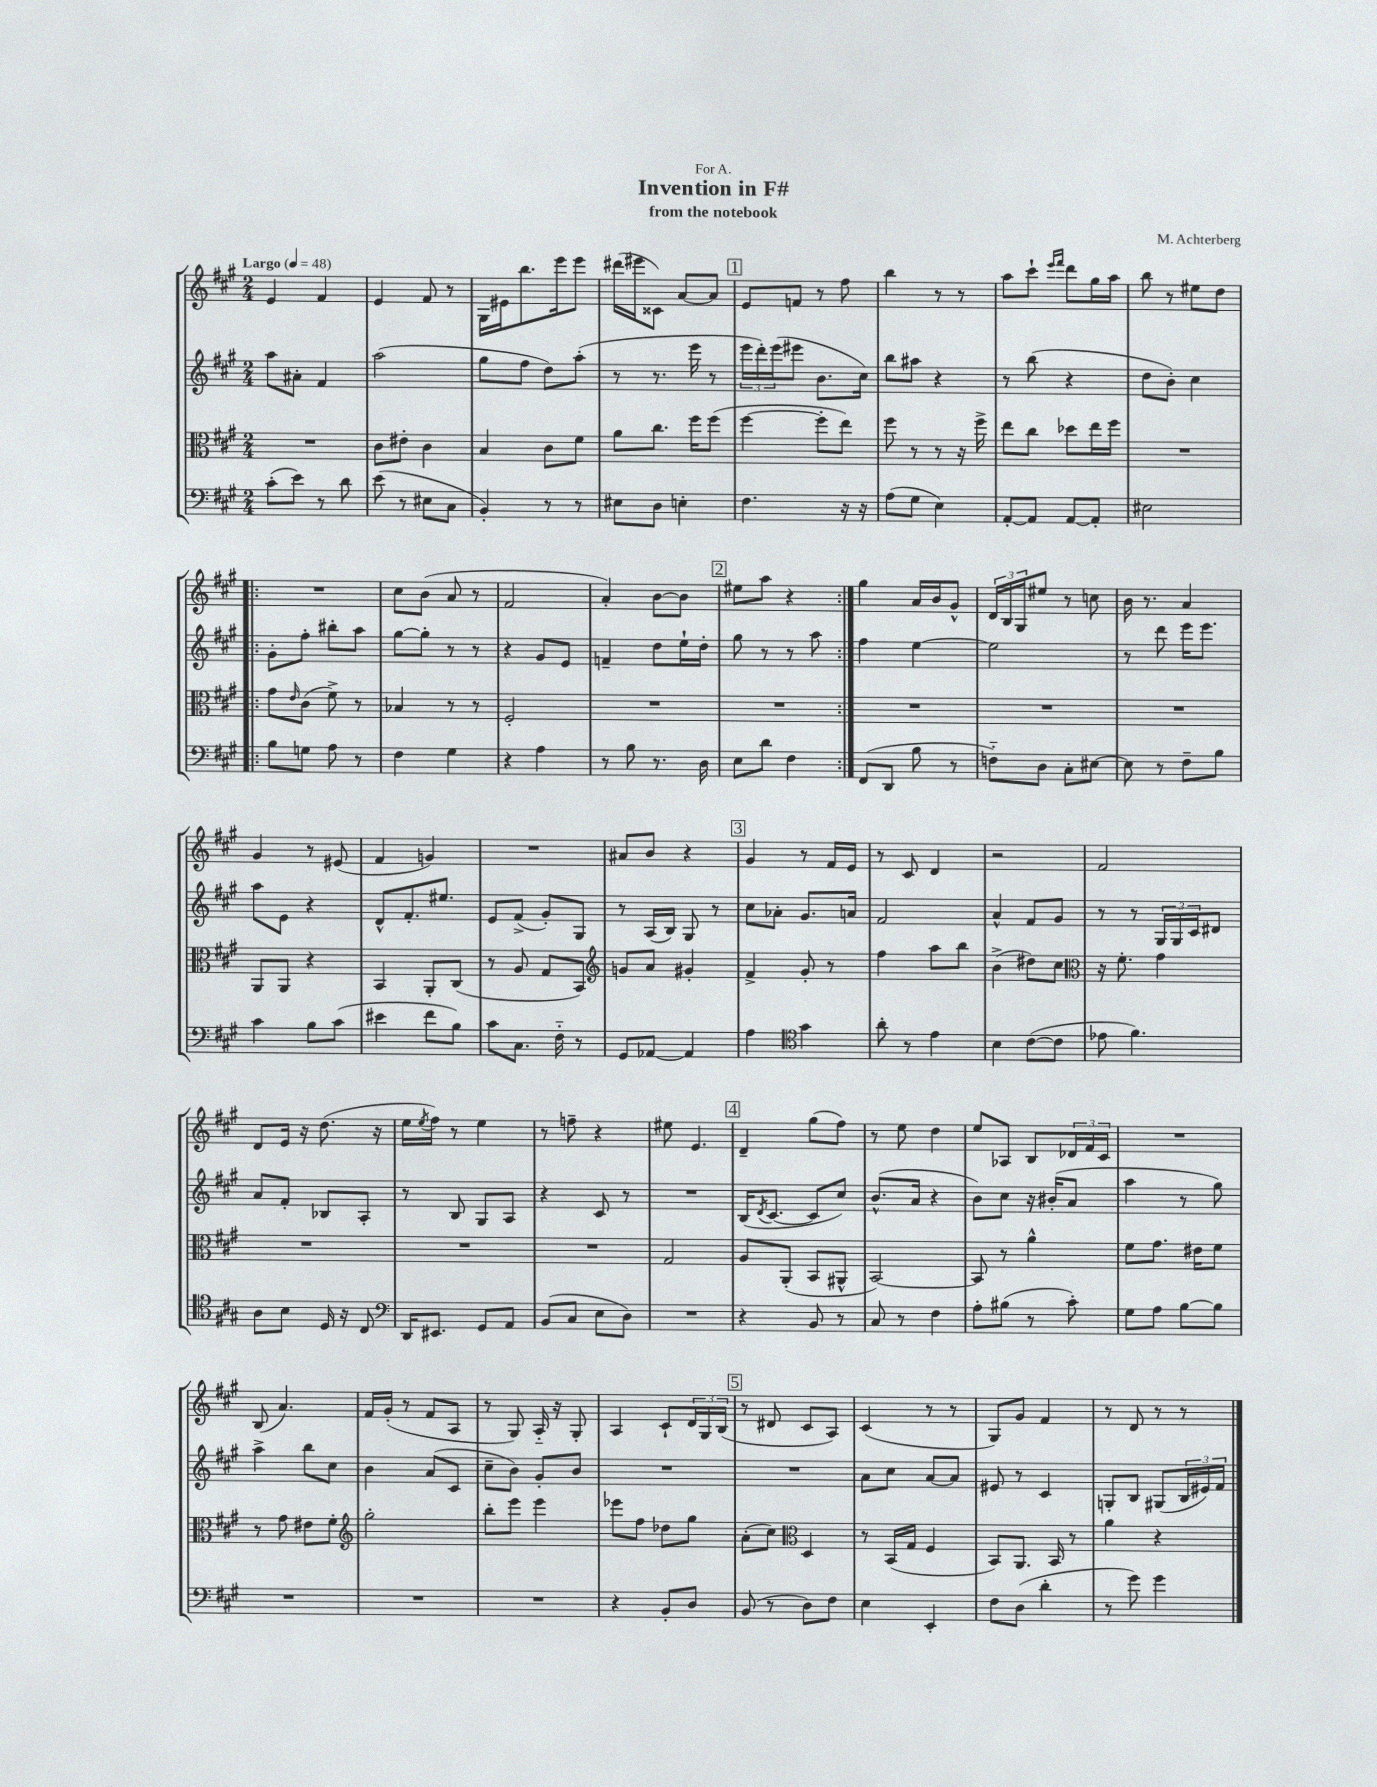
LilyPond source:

\header { title = "Invention in F#" composer = "M. Achterberg" subtitle = "from the notebook" dedication = "For A." }
<<
\new StaffGroup <<
\new Staff = "s0" {
    \clef treble \key a \major \numericTimeSignature \time 2/4 \tempo "Largo" 4 = 48
    e'4 fis'4 |
    e'4 fis'8 r8 |
    gis16 eis'16 b''8. e'''16 e'''8 |
    dis'''16( eis'''16 cisis'8) a'8~ a'8 |
    \mark \markup { \box "1" } e'8 f'8 r8 fis''8 |
    b''4 r8 r8 |
    a''8 cis'''8-! \grace { e'''16 fis'''16 } d'''8 gis''16 a''16 |
    b''8 r8 eis''8 d''8 |
    \repeat volta 2 { R2 |
    cis''8 b'8( a'8 r8 |
    fis'2 |
    a'4-.) b'8~ b'8 |
    \mark \markup { \box "2" } eis''8 a''8 r4 | }
    gis''4 a'16 b'16 gis'8-^ |
    \tuplet 3/2 { d'16 b16 gis16 } eis''8 r8 c''8 |
    b'16 r8. a'4 |
    gis'4 r8 eis'8( |
    fis'4 g'4) |
    R2 |
    ais'8 b'8 r4 |
    \mark \markup { \box "3" } gis'4 r8 fis'16 e'16 |
    r8 cis'8 d'4 |
    r2 |
    fis'2 |
    d'8 e'16 r16 d''8.( r16 |
    e''16 \acciaccatura { e''8 } fis''16) r8 e''4 |
    r8 f''8-- r4 |
    eis''8 e'4. |
    \mark \markup { \box "4" } d'4-- gis''8( fis''8) |
    r8 e''8 d''4 |
    e''8 aes8 b8 \tuplet 3/2 { des'16 fis'16 cis'16 } |
    R2 |
    b8( a'4.) |
    fis'16 gis'16-.( r8 fis'8 a8 |
    r8 gis8) a16-_ r16 gis8-. |
    a4 cis'8-! \tuplet 3/2 { d'16 gis16 b16( } |
    \mark \markup { \box "5" } r8 dis'8 cis'8 a8) |
    cis'4( r8 r8 |
    gis8) gis'8 fis'4 |
    r8 d'8 r8 r8 \bar "|." |
}
\new Staff = "s1" {
    \clef treble \key a \major \numericTimeSignature \time 2/4
    a''8 ais'8-. fis'4 |
    a''2( |
    gis''8 fis''8 d''8) a''8-.( |
    r8 r8. e'''16 r8 |
    \mark \markup { \box "1" } \tuplet 3/2 { e'''16 d'''16-.) e'''16( } eis'''8 b'8. cis''16) |
    b''8 ais''8 r4 |
    r8 b''8( r4 |
    d''8 b'8-.) cis''4 |
    \repeat volta 2 { gis'8-. fis''8-. bis''8-. a''8 |
    gis''8~ gis''8-. r8 r8 |
    r4 gis'8 e'8 |
    f'4-- d''8 e''16-! d''16-. |
    \mark \markup { \box "2" } gis''8 r8 r8 a''8 | }
    fis''4 e''4~ |
    e''2 |
    r8 d'''8 e'''16 e'''8. |
    a''8 e'8 r4 |
    d'8-^ fis'8.-. eis''8. |
    e'8 fis'8->( gis'8-.) gis8 |
    r8 a16( b16) gis8 r8 |
    \mark \markup { \box "3" } cis''8 aes'8-. gis'8. a'16 |
    fis'2 |
    a'4-^ fis'8 gis'8 |
    r8 r8 \tuplet 3/2 { gis16 gis16 cis'16 } dis'8 |
    a'8 fis'8-. bes8 a8-. |
    r8 b8 gis8 a8 |
    r4 cis'8 r8 |
    R2 |
    \mark \markup { \box "4" } b16( \acciaccatura { d'8 } cis'8.~ cis'8 cis''8) |
    b'8.-^( a'16 r4 |
    b'8) cis''8 r16 bis'16-.( a'8 |
    a''4 r8 gis''8) |
    a''4-> b''8 cis''8 |
    b'4 a'8( cis'8 |
    cis''8-- b'8) gis'8-. b'8 |
    R2 |
    \mark \markup { \box "5" } R2 |
    a'8 cis''8 a'8~ a'8 |
    eis'8 r8 cis'4 |
    g8-. b8 gis8( \tuplet 3/2 { b16 eis'16) fis'16 } \bar "|." |
}
\new Staff = "s2" {
    \clef alto \key a \major \numericTimeSignature \time 2/4
    R2 |
    cis'8 eis'8-. cis'4 |
    b4 cis'8 fis'8 |
    a'8 cis''8. fis''16 fis''8( |
    \mark \markup { \box "1" } fis''4~ fis''8-. e''8) |
    fis''8 r8 r8 r16 fis''16-> |
    e''8 cis''8 des''8 e''16 fis''16 |
    R2 |
    \repeat volta 2 { gis'8 \grace { e'16 } cis'8( fis'8->) r8 |
    bes4 r8 r8 |
    fis2-. |
    R2 |
    \mark \markup { \box "2" } R2 | }
    R2 |
    R2 |
    R2 |
    a,8 a,8 r4 |
    b,4 a,8-. cis8( |
    r8 a8 gis8 b,8) |
    \clef treble g'8 a'8 gis'4-. |
    \mark \markup { \box "3" } fis'4-> gis'8-. r8 |
    fis''4 a''8 b''8 |
    b'4->( dis''8) cis''8 |
    \clef alto r16 fis'8.-. gis'4 |
    R2 |
    R2 |
    R2 |
    gis2 |
    \mark \markup { \box "4" } a8 a,8-.( b,8 ais,8-^ |
    b,2~) |
    b,8 r8 a'4-^ |
    fis'8 gis'8. eis'16 fis'8 |
    r8 gis'8 eis'8 fis'8-. |
    \clef treble gis''2-. |
    b''8-. e'''8 e'''4 |
    ees'''8 fis''8 des''8 gis''8 |
    \mark \markup { \box "5" } a'8-.( cis''8) \clef alto d4 |
    r8 b,16( gis16 fis4 |
    b,8) a,8. b,16 r8 |
    a'4 r4 \bar "|." |
}
\new Staff = "s3" {
    \clef bass \key a \major \numericTimeSignature \time 2/4
    cis'8-.( e'8) r8 d'8 |
    e'8( r8 eis8 cis8 |
    b,4-.) r8 r8 |
    eis8 d8 e4-. |
    \mark \markup { \box "1" } fis4. r16 r16 |
    a8( gis8 e4) |
    a,8~-. a,8 a,8~ a,8-. |
    eis2 |
    \repeat volta 2 { b8 g8 a8 r8 |
    fis4 gis4 |
    r4 a4 |
    r8 b8 r8. d16 |
    \mark \markup { \box "2" } e8 d'8 fis4 | }
    fis,8( d,8 b8 r8 |
    f8-_) d8 cis8-. eis8~ |
    eis8 r8 fis8-- b8 |
    cis'4 b8 cis'8( |
    eis'4 fis'8 b8) |
    cis'8 cis8. fis16-_ r8 |
    gis,8 aes,8~ aes,4 |
    \mark \markup { \box "3" } a4 \clef tenor gis'4 |
    a'8-. r8 e'4 |
    b4 cis'8~( cis'8 |
    ees'8 fis'4.) |
    a8 b8 d16 r16 cis8 |
    \clef bass d,16 eis,8. gis,8 a,8 |
    b,8( cis8 e8 d8) |
    R2 |
    \mark \markup { \box "4" } r4 b,8 r8 |
    cis8 r8 fis4 |
    a8-. bis8( r8 cis'8-.) |
    gis8 a8 b8~ b8 |
    R2 |
    R2 |
    R2 |
    r4 b,8-. d8 |
    \mark \markup { \box "5" } b,8( r8 d8) fis8 |
    e4 e,4-. |
    fis8 d8( d'4-. |
    r8 gis'8) gis'4 \bar "|." |
}
>>
>>
\layout { \context { \Score \remove "Bar_number_engraver" } }
